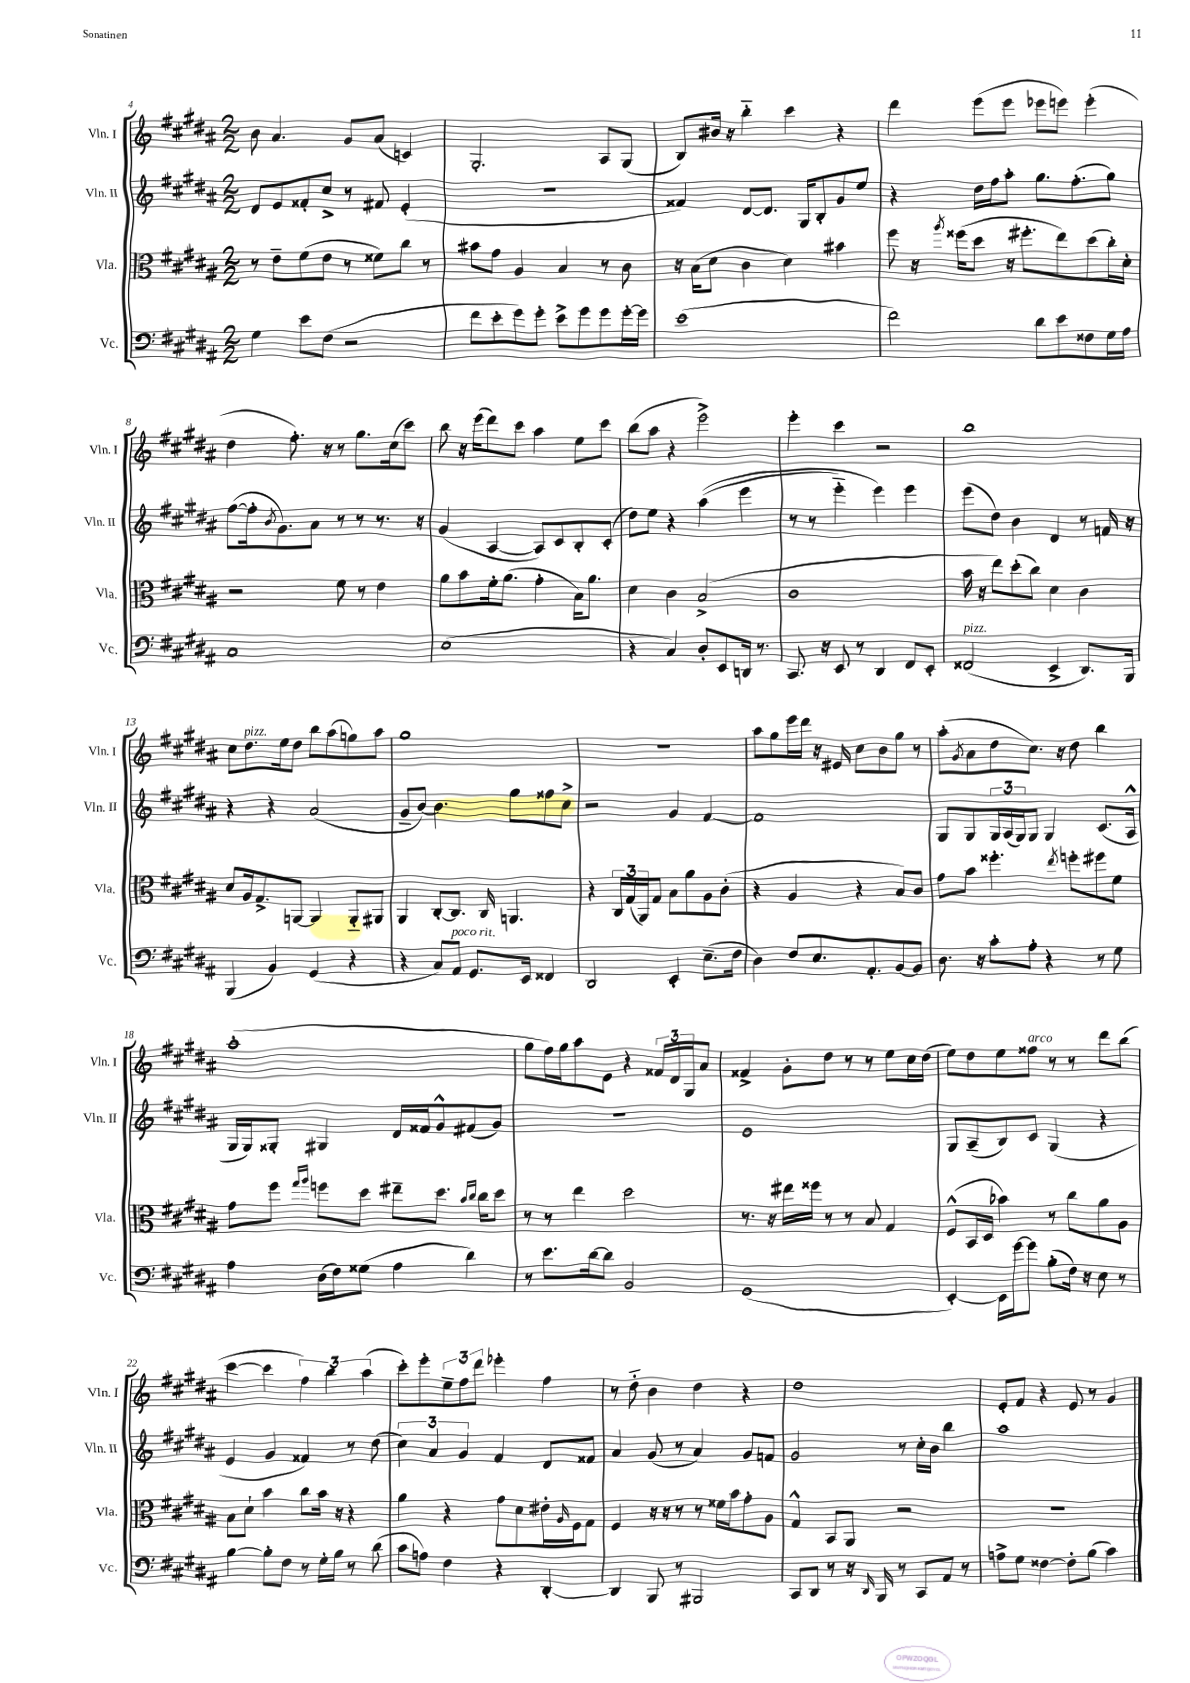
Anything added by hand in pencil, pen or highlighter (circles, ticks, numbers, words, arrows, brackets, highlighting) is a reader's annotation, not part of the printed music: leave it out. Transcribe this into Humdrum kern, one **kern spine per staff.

**kern	**kern	**kern	**kern
*part4	*part3	*part2	*part1
*staff4	*staff3	*staff2	*staff1
*I"Vc.	*I"Vla.	*I"Vln. II	*I"Vln. I
*I'Vc.	*I'Vla.	*I'Vln. II	*I'Vln. I
*clefF4	*clefC3	*clefG2	*clefG2
*k[f#c#g#d#a#]	*k[f#c#g#d#a#]	*k[f#c#g#d#a#]	*k[f#c#g#d#a#]
*M2/2	*M2/2	*M2/2	*M2/2
=4	=4	=4	=4
4G#\	8r	8d#/L	8b\
.	8e~\L	8e/	4.a#/
8e\L	(8f#\	8f##X'/	.
(8F#\J	8e\J	8cc#^/J	.
2r	8r	8r	8g#/L
.	8f##X\L)	8f#X/	(8a#/J
.	8cc#\J	(4e'/	4cn/)
.	8r	.	.
=5	=5	=5	=5
8f#\L	8b#X\L	1r	2.G#'/
8e'\	8g#\J	.	.
8g#\)	4A#/	.	.
8g#'\J	.	.	.
8e^\L	4B/	.	.
8g#\	.	.	.
8g#\	8r	.	8A#/L
[16g#'\L	8c#\	.	(8G#/J
16g#\JJ]	.	.	.
=6	=6	=6	=6
(1e	16r	4f##X/)	8B/L)
.	(16B\KL	.	.
.	8d#\J	.	16b#X/Jk
.	.	.	16r
.	4c#\	[8d#/L	4bb\
.	.	8.d#/J]	.
.	4d#\)	.	4ccc#\
.	.	16G#/KL	.
.	.	8B'/	.
.	4b#X\	8g#/	4r
.	.	8ee/J	.
=7	=7	=7	=7
2f#\)	8ff#\	4r	4ddd#\
.	16r	.	.
.	8qaa#/	.	.
.	(16ff##X\KL	.	.
.	8dd#\J	16dd#\LL	(8eee\L
.	.	16ff#\J	.
.	16r	8aa#'\J	8eee\J
.	8.ff#X'\L	.	.
8d#\L	.	8.gg#\L	8eee-X\L
8e\	8ee\)	.	8eeen\J)
.	.	(8.ff#'\	.
8F##X\	(8dd#\	.	(4eee'\
16G#\L	16cc#'\L)	8gg#\J)	.
16A#\JJ	16d#'\JJ	.	.
!!LO:LB:g=z
=8	=8	=8	=8
1C#	2r	([8ff#\L	4dd#\
.	.	16ff#'\k]	.
.	.	8qb/	.
.	.	8.g#\)	.
.	.	.	8.ff#'\)
.	.	8a#\J	.
.	.	.	16r
.	8f#\	8r	8r
.	8r	8r	8.gg#\L
.	4e\	8.r	.
.	.	.	(16cc#\k
.	.	.	8ccc#\J)
.	.	16r	.
=9	=9	=9	=9
(1E	8a#\L	(4g#/	8bb\
.	8b\	.	16r
.	.	.	(16eee\KL
.	16f#'\k	[4A#/	8ddd#\)
.	(8.a#\J	.	.
.	.	.	8ccc#\J
.	4g#'\	8A#/L])	4aa#\
.	.	8c#/	.
.	16B\KL)	8B'/	8ee\L
.	8.a#\J	.	.
.	.	(8c#'/J	8ccc#\J
=10	=10	=10	=10
4r	4d#\	8dd#\L)	(8bb\L
.	.	8ee\J	8aa#\J
4C#/)	4c#\	4r	4r
8D#'/L	(2B^/	((4aa#\	2eee^\)
8EE/	.	.	.
16DDn/Jk	.	4eee\	.
8.r	.	.	.
=11	=11	=11	=11
8.CC#/	1c#	8r	4eee'\
.	.	8r	.
16r	.	.	.
8EE/	.	4eee\)	4ccc#\
8r	.	.	.
4DD#/	.	4eee\)	2r
8FF#/L	.	4eee\	.
8EE'/J	.	.	.
=12	=12	=12	=12
!LO:TX:a:i:t=pizz.	!	!	!
(2FF##X/	16b\	(8eee\L	1bb
.	16r	.	.
.	8ee\L)	8dd#\J)	.
.	(8dd#'\	4b\	.
.	8cc#\J)	.	.
4EE^/	4d#\	4d#/	.
8.DD#/L)	4c#\	8r	.
.	.	16fn/	.
16BBB/Jk	.	16r	.
!!LO:LB:g=z
=13	=13	=13	=13
(4BBB/	8d#/L	4r	8cc#\L
!	!	!	!LO:TX:a:i:t=pizz.
.	16A#/k	.	8.dd#\
.	8.G#^/	.	.
4BB/)	.	4r	.
.	.	.	16ee\k
.	[8AAn/J	.	8dd#\J
(4GG#/	4AA/]	(2a#/	8bb\L
.	.	.	(8aa#\
4r	8AA/L	.	8ggn\)
.	8AA#X/J	.	8aa#\J
=14	=14	=14	=14
4r	4AA#/	8g#~/L	1gg#
.	.	[8b/J)	.
8C#/L)	[8C#'/L	4.b\]	.
!LO:TX:a:i:t=poco rit.	!	!	!
8AA#/J	8.C#/J]	.	.
8.GG#/L	.	.	.
.	16C#/	.	.
.	4.AAn/	8gg#\L	.
16EE/Jk	.	.	.
4FF##X/	.	8ff##X\	.
.	.	8cc#^\J	.
=15	=15	=15	=15
2DD#/	4r	2r	1r
.	24C#/LL	.	.
.	(24G#/	.	.
.	24AA#/J)	.	.
.	8G#/J	.	.
4EE'/	8B\L	4g#/	.
.	8a#\	.	.
(8.E~\L	8A#\	[4f#/	.
.	(8c#'\J	.	.
16F#\Jk	.	.	.
=16	=16	=16	=16
4D#\)	4r	1f#]	8aa#\L
.	.	.	8gg#\
8F#/L	4A#/	.	16eee\L
.	.	.	16ddd#\JJ
8.E/	.	.	16r
.	.	.	16e#X/
.	4r	.	8cc#\L
8.AA#'/	.	.	.
.	.	.	8b\
[8BB/	8B/L)	.	8gg#\J
8BB/J]	8c#/J	.	8r
=17	=17	=17	=17
8.D#\	8g#\L	8G#/L	(8aa#'\L
.	.	.	8qg#/
.	8b\J	8G#/	8a#\
16r	.	.	.
8c#'\L	4.ff##X'\	24G#/L	8dd#\
.	.	(24A#/	.
.	.	24G#/J)	.
8A#'\J	.	8G#/J	8.cc#\J)
4r	.	4G#/	.
.	.	.	16r
.	8qee/	.	.
.	8ffn'\L	.	8dd#\
8r	8ff#X\	(8.c#/L	4bb\
8G#\	8f#\J	.	.
.	.	16A#^^/Jk	.
!!LO:LB:g=z
=18	=18	=18	=18
4A#\	8g#\L	16G#/LL	(1aa#'
.	.	16G#/J)	.
.	8ff#\J	8G##X'/J	.
.	16qqgg#/LL	.	.
.	16qqaa#/JJ	.	.
(16D#\LL	8ffn\L	4G#X/	.
16F#\J)	.	.	.
(8G##X\J	8dd#\J	.	.
4A#\	8ee#X~\L	16d#/LL	.
.	.	16f##X/J	.
.	8.dd#\J	8g#^^/	.
4d#\)	.	(8f#X/	.
.	16qqb/LL	.	.
.	16qqcc#/JJ	.	.
.	16cc#\KL	.	.
.	8dd#\J	8g#/J)	.
=19	=19	=19	=19
8r	8r	1r	8gg#\L
8.e\L	8r	.	16ff#\L)
.	.	.	16gg#\J
.	4ee\	.	8aa#\
[16d#\k	.	.	.
8d#\J]	.	.	8e\J
2BB/	2dd#\	.	4r
.	.	.	24f##X/LL
.	.	.	24d#/
.	.	.	24G#/J
.	.	.	8a#/J
=20	=20	=20	=20
(1GG#	8.r	1e	4f##X^/
.	16r	.	.
.	16ee#X\LL	.	8g#'\L
.	16ff##X\JJ	.	.
.	8r	.	8dd#\J
.	8r	.	8r
.	8B/	.	8r
.	4G#/	.	8ee\L
.	.	.	16cc#\L
.	.	.	(16dd#\JJ
=21	=21	=21	=21
[4EE'/)	(8F#^^/L	8G#/L	8ee\L)
.	16BB/L	(8A#~/	8dd#\
.	16D#/JJ	.	.
16EE\LL]	4b-X\)	8B/)	8ee\
[16g#\J	.	.	.
!	!	!	!LO:TX:a:i:t=arco
8g#\J]	.	8c#/J	8ff##X\J
(8B'\L	8r	(4G#/	8r
16F#\Jk)	8cc#\L	.	8r
16r	.	.	.
8E\	8a#\	4r	8ddd#\L
8r	8A#\J	.	(8bb\J
!!LO:LB:g=z
=22	=22	=22	=22
[4B\	8B\L	4e/	[4ccc#\
.	8d#`\J	.	.
8B'\L]	4b\	4g#/	4ccc#\]
8F#\J	.	.	.
8r	8cc#\L	4f##X/)	6ff#\)
16G#'\LL	16b\Jk	.	.
.	.	.	6bb\
16B\JJ	16r	.	.
8r	4r	8r	.
.	.	.	(6aa#\
(8d#\	.	(8dd#\	.
=23	=23	=23	=23
8c#\L	4a#\	6cc#\)	8ccc#'\L)
8An\J)	.	.	8eee'\
.	.	6a#/	.
4F#\	4r	.	12ee~\
.	.	6g#/	12ff#\
.	.	.	12ddd#\J
4r	8g#\L	4f#/	4eee-X'\
.	8d#\	.	.
[4DD#'/	16e#X'\L	8d#/L	4ff#\
.	16qqA#/	.	.
.	16F#\J	.	.
.	8G#\J	8f##X/J	.
=24	=24	=24	=24
4DD#/]	4F#/	4a#/	8r
.	.	.	8dd#\
8BBB/	16r	(8g#/	4b\
.	16r	.	.
8r	8r	8r	.
2BBB#X/	8r	4a#/)	4dd#\
.	16f##X\LL	.	.
.	16b\J	.	.
.	8g#'\	8g#/L	4r
.	8A#\J	8fn/J	.
=25	=25	=25	=25
8CC#/L	4G#^^/	2g#/	1dd#
8DD#/J	.	.	.
8r	8BB/L	.	.
16r	8AA#/J	.	.
16qqDD#/	.	.	.
16BBB/	.	.	.
8r	2r	8r	.
8CC#/L	.	16cc#'\LL	.
.	.	16b\JJ	.
8AA#/J	.	4bb\	.
8r	.	.	.
=26	=26	=26	=26
8An^\L	1r	1aa#	8e'/L
8G#\J	.	.	8f#/J
[4F##X\	.	.	4r
8F##'\L]	.	.	8e/
(8B\J	.	.	8r
4c#\)	.	.	4g#/
==	==	==	==
*-	*-	*-	*-
